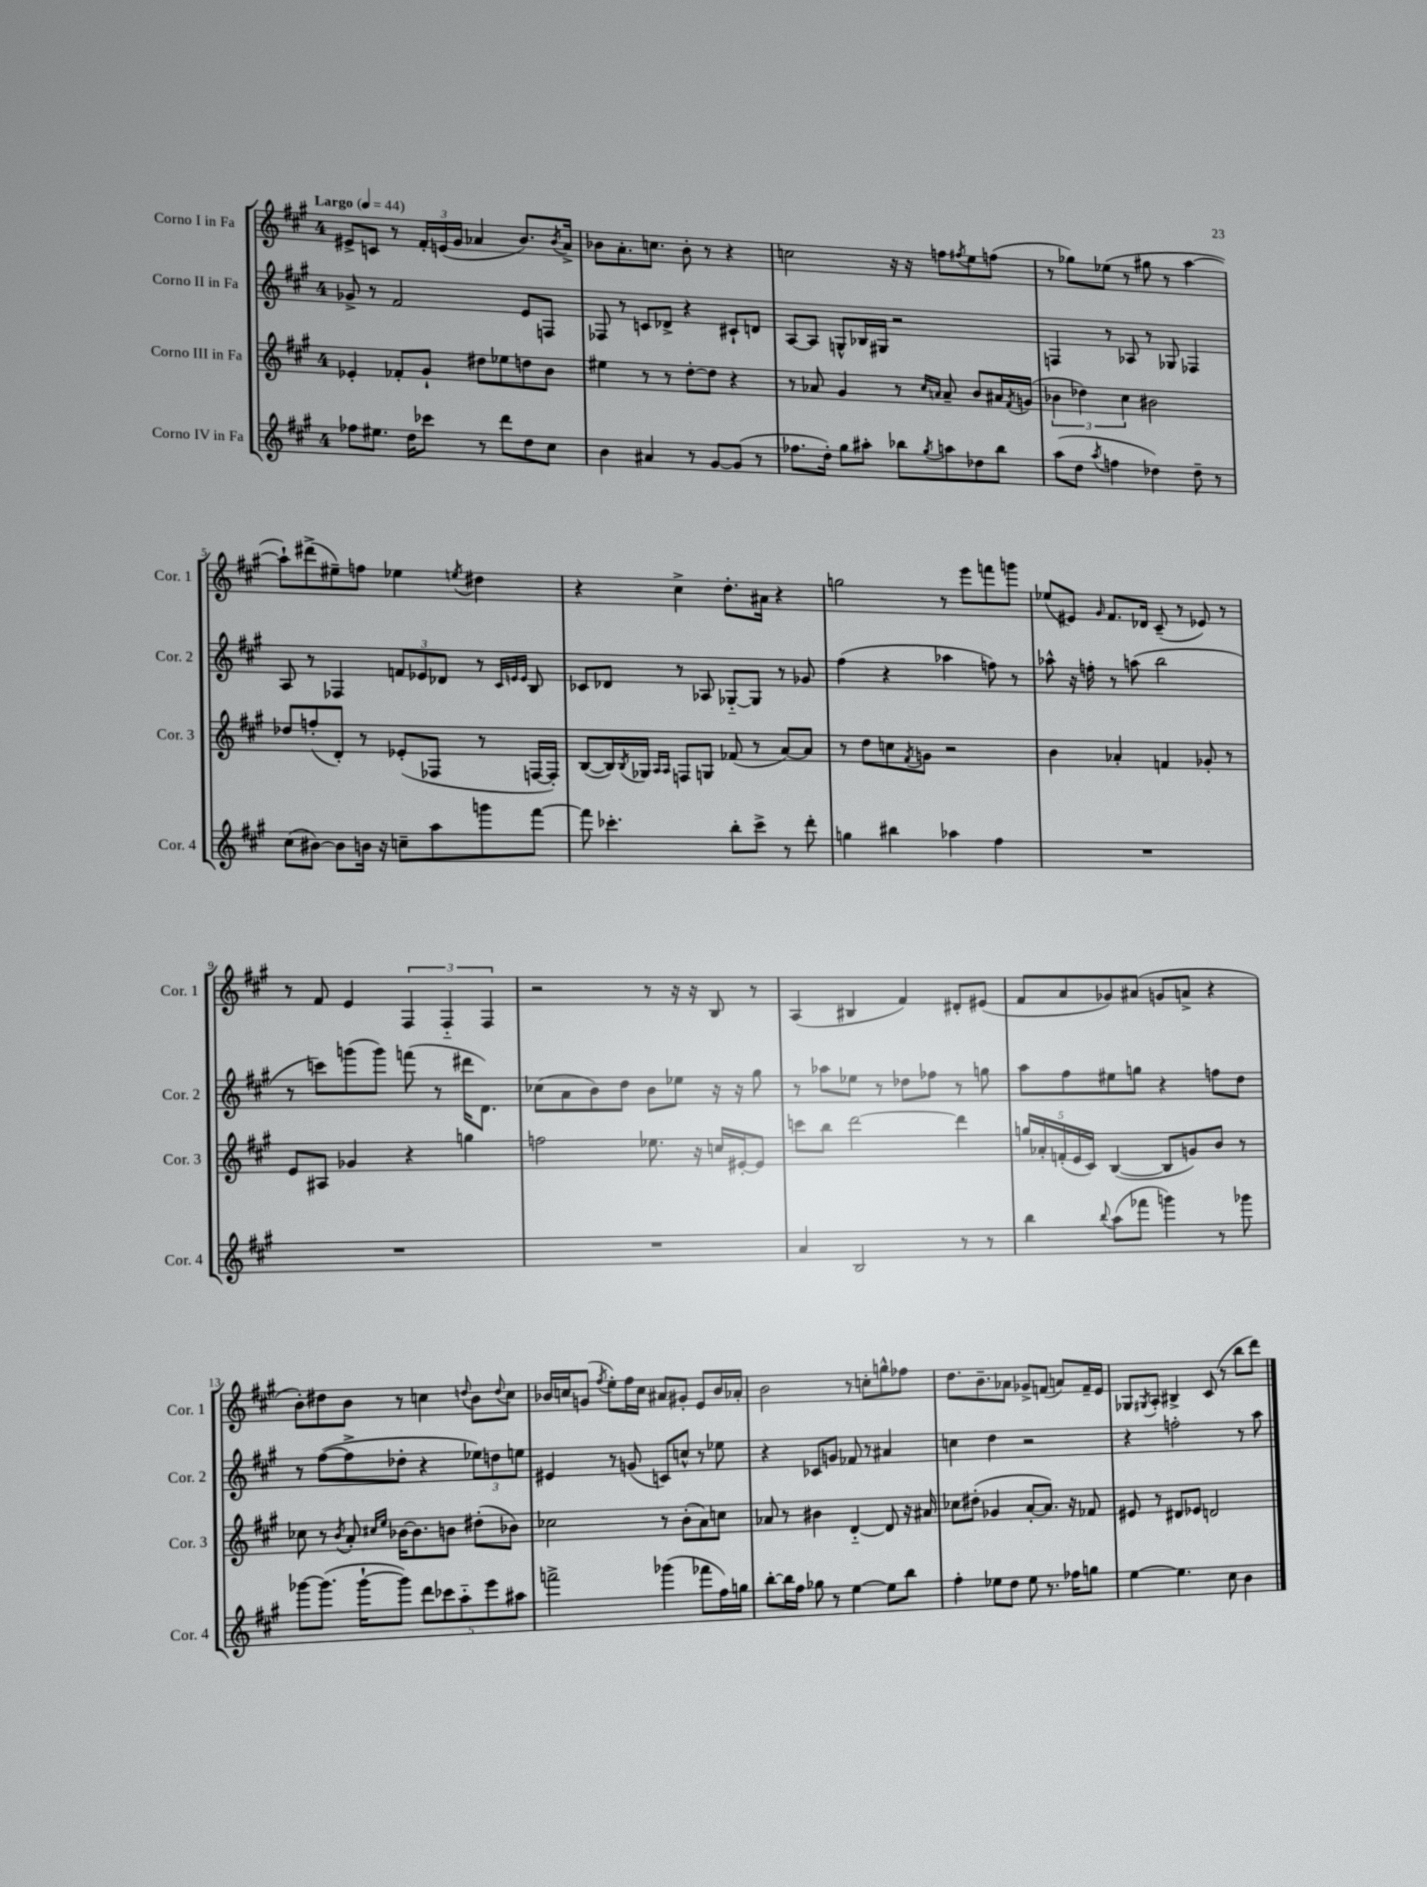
<<
\new StaffGroup <<
\new Staff = "s0" \with { instrumentName = "Corno I in Fa" shortInstrumentName = "Cor. 1" } {
    \clef treble \key a \major \once \override Staff.TimeSignature.style = #'single-digit \time 4/4 \tempo "Largo" 4 = 44
    eis'8-> c'8 r8 \tuplet 3/2 { fis'16-. e'16( gis'16 } aes'4 b'8.) \acciaccatura { b'8 } aes'16-> |
    bes'8 a'8.-. c''8. bes'8-. r8 r4 |
    c''2 r16 r16 f''8 \acciaccatura { fis''8 } e''8 f''8( |
    r8 ges''8) ees''8( r8 gis''8 r8 a''4~ |
    a''8-!) dis'''8->( eis''8--) f''8 ees''4 \acciaccatura { e''8 } dis''4 |
    r4 cis''4-> d''8.-. ais'16 r4 |
    g''2 r8 e'''8 f'''8 g'''8 |
    ees''8( eis'8) \grace { gis'16 } fis'8. des'16 cis'8--( r8 ees'8) r8 |
    r8 fis'8 e'4 \tuplet 3/2 { fis4 fis4-_ fis4 } |
    r2 r8 r16 r16 b8 r8 |
    a4( bis4 fis'4) dis'8-. eis'8( |
    fis'8 a'8 ges'8) ais'8( g'8 a'8-> r4 |
    b'8-.) dis''8 b'8 r8 c''4 \appoggiatura { d''8 } b'8 \appoggiatura { d''8 } c''8 |
    bes'16 c''16 g'8( \acciaccatura { fis''8 } e''8-.) fis''16 c''16 ais'8 gis'8-. e'8 bes'16 aes'16-. |
    b'2 r8 c''8-. g''8-^ fes''8 |
    d''8. b'8.-- aes'8 ges'8-> f'8( a'8) f'16-- e'16 |
    ges8 \acciaccatura { gis8 } a8-. bis4-> cis'8( r8 b''8 d'''8) \bar "|." |
}
\new Staff = "s1" \with { instrumentName = "Corno II in Fa" shortInstrumentName = "Cor. 2" } {
    \clef treble \key a \major \once \override Staff.TimeSignature.style = #'single-digit \time 4/4
    ges'8-> r8 fis'2 e'8 f8 |
    fes8 r8 c'8 des'8-> r4 cis'8-! d'8 |
    a8~ a8 g8-^ bes16 gis16 r2 |
    f4 r8 aes8 r8 ges8 fes4 |
    a8 r8 fes4 \tuplet 3/2 { f'8 ees'8 des'8 } r8 \grace { cis'32 e'32 e'32 } b8 |
    ces'8 des'8 r8 aes8 ges8~-_ ges8 r8 ges'8 |
    fis''4( r4 aes''4 f''8) r8 |
    aes''8-^ r16 f''16-. r8 a''8( b''2 |
    r8 c'''8) g'''8( g'''8) f'''8( r8 dis'''16 d'8.) |
    ces''8( a'8 b'8) d''8 b'8 ees''8 r16 r16 gis''8 |
    r8 aes''8 ees''8 r8 des''8 fes''8 r8 g''8 |
    a''8 fis''8 eis''8 g''8 r4 f''8 d''8 |
    r8 fis''8~( fis''8-> des''8-. r4 \tuplet 3/2 { ees''8) d''8 e''8 } |
    eis'4 r8 g'8( c'8) c''8-^ r8 ees''8 |
    r4 ces'8 g'8 fes'8 r8 ais'4 |
    c''4 d''4 r2 |
    r4 f''2-. r8 a''8 \bar "|." |
}
\new Staff = "s2" \with { instrumentName = "Corno III in Fa" shortInstrumentName = "Cor. 3" } {
    \clef treble \key a \major \once \override Staff.TimeSignature.style = #'single-digit \time 4/4
    ees'4-. fes'8-. gis'8-! dis''8 ees''8 d''8 b'8 |
    eis''4 r8 r8 d''8~-. d''8 r4 |
    r8 aes'8 gis'4 r8 \grace { cis''16 a'16 } a'8-- b'8 ais'16 \acciaccatura { fis'8 } g'16( |
    \tuplet 3/2 { bes'4 des''4) cis''4 } bis'2 |
    des''8 f''8-.( d'8-.) r8 ees'8-.( fes8 r8 f16~ f16-.) |
    b8~( b16) \acciaccatura { b8 } ges16 \grace { a16 a16 } f8 g8 fes'8( r8 a'8~) a'8 |
    r8 d''8 c''8 \acciaccatura { fis'8 } g'8 r2 |
    b'4 aes'4-. f'4 ges'8-. r8 |
    e'8 ais8 ges'4 r4 g''4 |
    f''2 ees''8. r16 c''16 eis'16~-. eis'8 |
    c'''8 b''8 d'''2~ d'''4 |
    \tuplet 5/4 { g''16 aes'16-. f'16-.( e'16 cis'16) } b4~( b8 g'8) b'8 r8 |
    ces''8 r8 \acciaccatura { b'8 } a'8-. \grace { cis''16 e''16 } bes'16~ bes'8. b'8 dis''8-.( bes'8) |
    ces''2 r8 b'8-.( a'8) c''8 |
    aes'8 r8 bis'4 d'4~-_ d'8 r16 ais'16 |
    ces''8 dis''8-.( ges'4 a'8~-. a'8.) r16 fes'8 |
    eis'8 r8 dis'8 ees'8 d'2 \bar "|." |
}
\new Staff = "s3" \with { instrumentName = "Corno IV in Fa" shortInstrumentName = "Cor. 4" } {
    \clef treble \key a \major \once \override Staff.TimeSignature.style = #'single-digit \time 4/4
    fes''8 eis''8. d''16 ces'''8 r8 d'''8 d''8 cis''8 |
    b'4 ais'4 r8 gis'8~ gis'8( r8 |
    fes''8. d''16-.) gis''8 ais''8-. bes''8 \acciaccatura { gis''8 } a''8 des''8 bes''8 |
    a''8( d''8 \acciaccatura { a''8 } f''4 des''4) des''8-- r8 |
    cis''8( bis'8~) bis'8 b'16 r16 c''8-- a''8 g'''8 fis'''8~ |
    fis'''8 ces'''4.-. b''8-. ces'''8-> r8 d'''8-. |
    g''4 bis''4 aes''4 fis''4 |
    R1 |
    R1 |
    R1 |
    a'4 b2 r8 r8 |
    b''4 \appoggiatura { b''8 } a''8( fes'''8 g'''4) r8 ges'''8 |
    ges'''8~ ges'''8.( ges'''16~-! ges'''8) \tuplet 5/4 { d'''8 ces'''8 a''8-_ e'''8 ais''8 } |
    f'''2-> ges'''4( fes'''8 fis''16) g''16 |
    b''8~-. b''16 fis''16 ges''8 r8 e''4~ e''8 b''8 |
    fis''4-. ees''8 d''8 ees''8 r8. fes''16 g''8 |
    e''4~ e''4. cis''8 b'4 \bar "|." |
}
>>
>>
